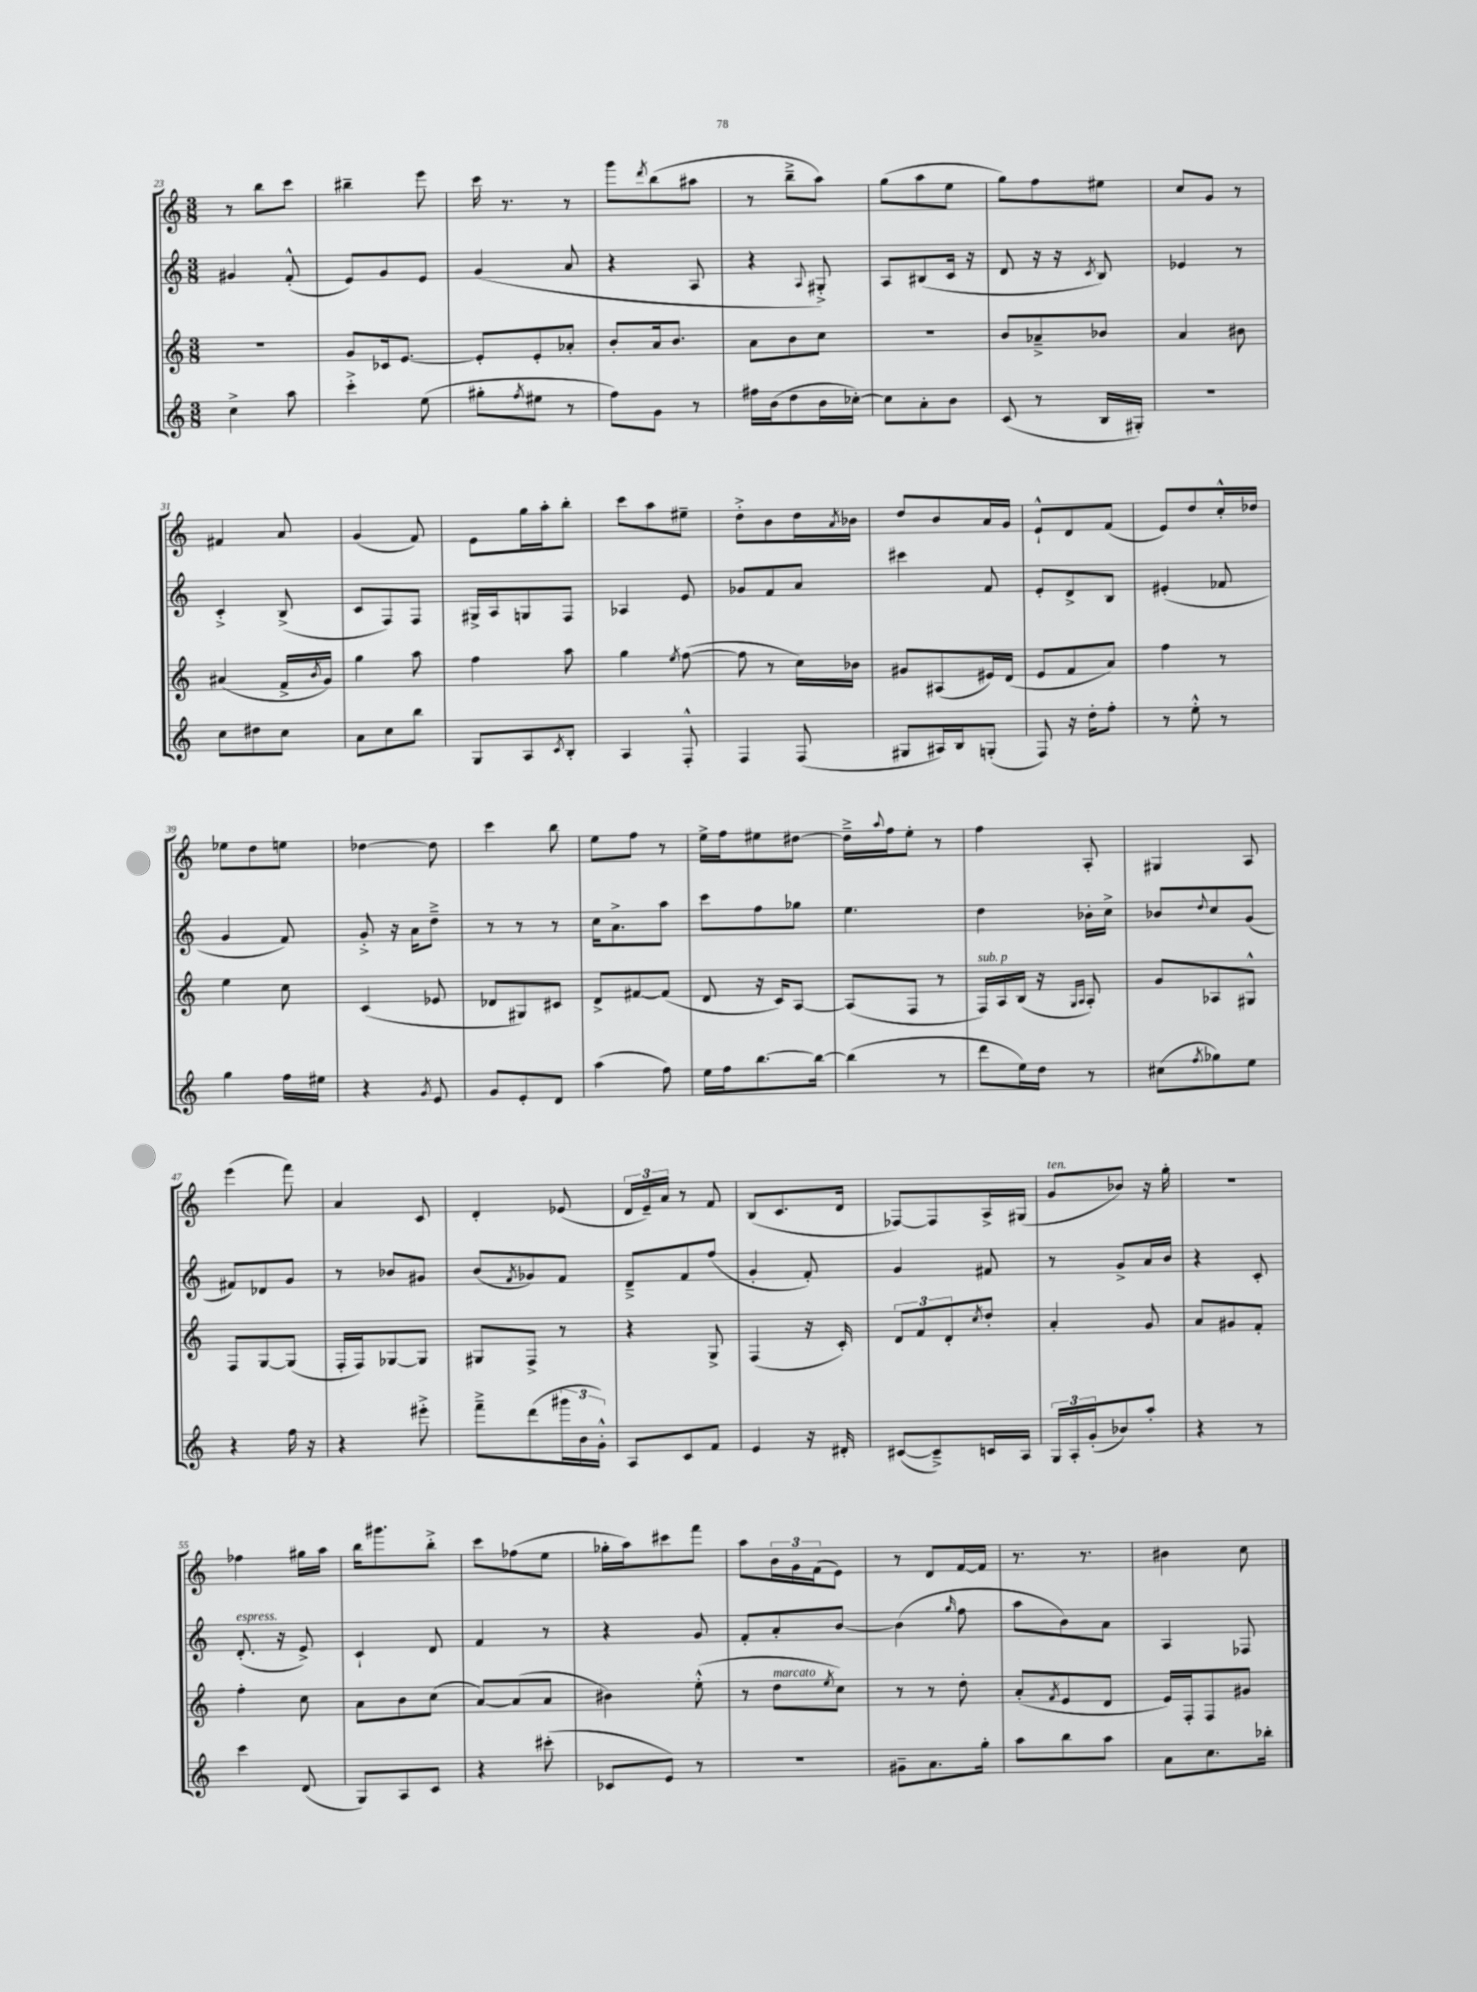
<<
\new StaffGroup <<
\new Staff = "s0" {
    \clef treble \key c \major \numericTimeSignature \time 3/8
    r8 b''8 c'''8 |
    bis''4-- e'''8 |
    c'''16 r8. r8 |
    g'''8 \acciaccatura { d'''8 } b''8( ais''8 |
    r8 b''8---> a''8) |
    g''8( a''8 e''8 |
    g''8) f''8 eis''8 |
    c''8 g'8 r8 |
    fis'4 a'8 |
    g'4( f'8) |
    e'8 g''16 a''16-. b''8-. |
    c'''8 a''8 eis''8-- |
    d''8-.-> b'8 d''16 \acciaccatura { a'8 } bes'16 |
    d''8 b'8 a'16 g'16 |
    e'8-!-^ d'8 f'8( |
    e'8) d''8 c''16-.-^ des''16 |
    ees''8 d''8 e''8 |
    des''4~ des''8 |
    c'''4 b''8 |
    e''8 f''8 r8 |
    e''16-> f''16 eis''8 dis''8~ |
    dis''16---> \appoggiatura { a''8 } f''16 e''8-. r8 |
    f''4 a8-. |
    gis4 a8 |
    e'''4( f'''8) |
    a'4 c'8 |
    d'4-. ees'8( |
    \tuplet 3/2 { d'16 e'16--) a'16 } r8 f'8 |
    b8( c'8. d'16 |
    fes8~) fes8 a16-> gis16( |
    g'8^\markup { \italic "ten." } bes'8) r16 g''16-. |
    r4. |
    fes''4 gis''16 a''16 |
    b''16 gis'''8. b''8-.-> |
    c'''8 fes''8( e''8 |
    ges''16-. a''16) cis'''8 f'''8 |
    a''8 \tuplet 3/2 { b'16 g'16 f'16( } e'8) |
    r8 d'8 f'16~ f'16 |
    r8. r8. |
    bis'4 c''8 \bar "|." |
}
\new Staff = "s1" {
    \clef treble \key c \major \numericTimeSignature \time 3/8
    gis'4 f'8-.-^( |
    e'8) g'8 e'8 |
    g'4( a'8 |
    r4 a8 |
    r4 \appoggiatura { a8 } gis8-.->) |
    a8 bis8( c'16 r16 |
    d'8 r16 r16 \acciaccatura { c'8 } b8) |
    ees'4 r8 |
    c'4-.-> b8->( |
    c'8 f8) f8 |
    gis16-> a16 g8 f8 |
    aes4 e'8 |
    ges'8 f'8 a'8 |
    cis'''4 f'8 |
    e'8-. d'8-> b8 |
    eis'4-.( fes'8 |
    g'4 f'8) |
    g'8-.-> r16 a'16 d''8---> |
    r8 r8 r8 |
    c''16 a'8.-> a''8 |
    c'''8 f''8 ges''8 |
    e''4. |
    d''4 bes'16-. c''16-> |
    bes'8 \appoggiatura { d''8 } c''8 g'8( |
    fis'8) des'8 g'8 |
    r8 bes'8 gis'8 |
    b'8( \acciaccatura { f'8 } ges'8) f'8 |
    d'8---> f'8 f''8( |
    g'4-. f'8-.) |
    g'4 fis'8 |
    r8 g'8-> a'16 b'16 |
    r4 c'8-. |
    d'8.-.^\markup { \italic "espress." }( r16 e'8->) |
    c'4-! d'8 |
    f'4 r8 |
    r4 g'8 |
    f'8-. a'8-. b'8~ |
    b'4( \grace { g''16 } f''8 |
    a''8 b'8) a'8 |
    a4 fes8 \bar "|." |
}
\new Staff = "s2" {
    \clef treble \key c \major \numericTimeSignature \time 3/8
    R4. |
    g'8 ces'16 e'8.~ |
    e'8-. e'8-. aes'8-. |
    b'8-. a'16 b'8. |
    a'8 b'8 c''8 |
    R4. |
    b'8 aes'8---> bes'8 |
    a'4 bis'8 |
    ais'4( f'16-> \acciaccatura { b'8 } g'16) |
    g''4 a''8 |
    f''4 a''8 |
    g''4 \acciaccatura { e''8 } f''8~( |
    f''8 r8 c''16) bes'16 |
    gis'8 ais8( eis'16) d'16( |
    e'8 f'8 a'8) |
    f''4 r8 |
    e''4 c''8 |
    c'4( ees'8 |
    des'8 gis8) cis'8 |
    d'8-> fis'8~ fis'8( |
    d'8 r16 c'16) a8~ |
    a8( f8 r8 |
    f16^\markup { \italic "sub. p" }) a16 b16( r16 \grace { g16 a16 } a8-.) |
    g'8 aes8 gis8-^ |
    f8 g8~ g8( |
    f16-. f16) ges8~ ges8 |
    gis8 f8-> r8 |
    r4 g8-> |
    f4( r16 c'16-.) |
    \tuplet 3/2 { d'8 f'8 d'8-. } \acciaccatura { c''8 } d''8-. |
    a'4-. g'8 |
    a'8 gis'8 f'8-. |
    f''4-. c''8 |
    a'8 b'8 c''8( |
    a'8~) a'8( a'8 |
    bis'4) e''8-.-^( |
    r8 d''8^\markup { \italic "marcato" } \acciaccatura { e''8 } c''8) |
    r8 r8 d''8-. |
    a'8-.( \acciaccatura { f'8 } e'8 d'8 |
    e'16) f16-. f8 gis'8 \bar "|." |
}
\new Staff = "s3" {
    \clef treble \key c \major \numericTimeSignature \time 3/8
    c''4-> a''8 |
    c'''4-.-> e''8( |
    gis''8-. \acciaccatura { f''8 } eis''8 r8 |
    f''8) g'8 r8 |
    fis''16 b'16( d''8 b'16 ces''16~-.) |
    ces''8 a'8-. b'8 |
    c'8( r8 b16 gis16-.) |
    R4. |
    c''8 dis''8 c''8 |
    a'8 c''8 b''8 |
    g8 a8 \acciaccatura { c'8 } b8-. |
    a4 f8-.-^ |
    f4 f8( |
    gis8 ais16) b16 g8-.( |
    f8) r16 d''16-. f''8-. |
    r8 e''8-.-^ r8 |
    g''4 f''16 eis''16 |
    r4 \acciaccatura { g'8 } e'8 |
    g'8 e'8-. d'8 |
    a''4( f''8) |
    e''16 f''16 b''8.~ b''16~ |
    b''4( r8 |
    d'''8 e''16) d''16 r8 |
    cis''8( \acciaccatura { f''8 } ges''8) e''8 |
    r4 f''16 r16 |
    r4 eis'''8-.-> |
    f'''8---> d'''8( \tuplet 3/2 { gis'''16 b'16 g'16-.-^) } |
    a8 c'8 f'8 |
    e'4 r16 dis'16-. |
    cis'8~( cis'8--->) c'16 a16 |
    \tuplet 3/2 { g16 a16-. g'16-.( } bes'8) a''8-. |
    r4 r8 |
    c'''4 d'8( |
    g8) a8 c'8 |
    r4 cis'''8-.( |
    ces'8 e'8) r8 |
    R4. |
    gis'8-- a'8. g''16-. |
    a''8 b''8 a''8 |
    a'8 c''8. bes''16-. \bar "|." |
}
>>
>>
\layout { \context { \Score currentBarNumber = #23 } }
